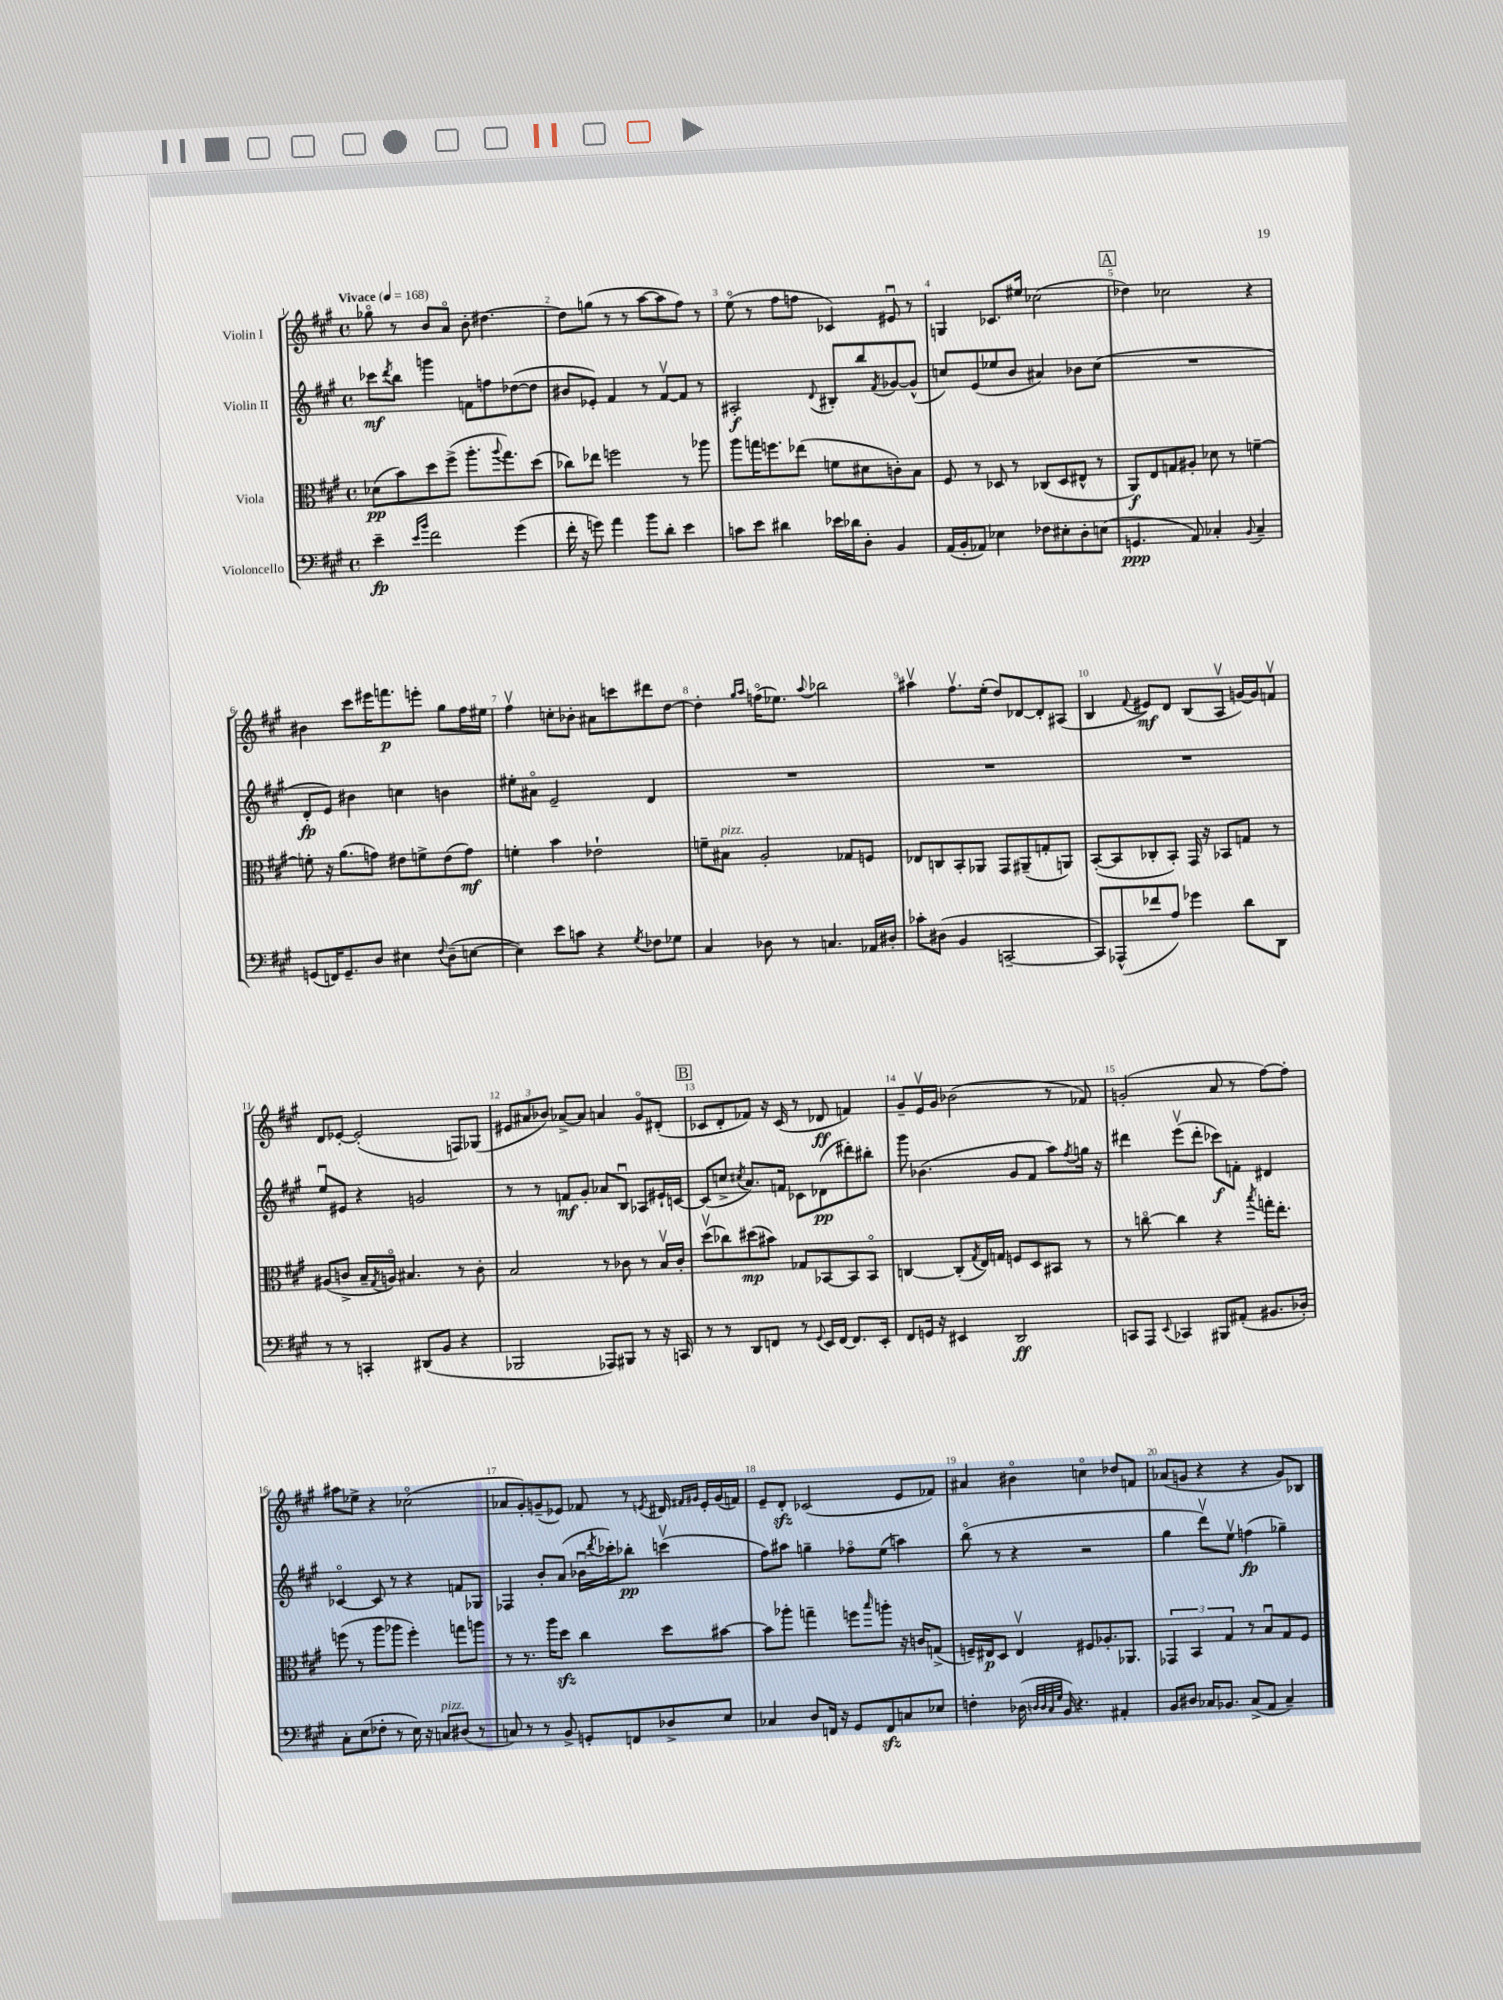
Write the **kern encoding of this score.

**kern	**kern	**kern	**kern
*staff4	*staff3	*staff2	*staff1
*clefF4	*clefC3	*clefG2	*clefG2
*k[f#c#g#]	*k[f#c#g#]	*k[f#c#g#]	*k[f#c#g#]
*M4/4	*M4/4	*M4/4	*M4/4
*met(c)	*met(c)	*met(c)	*met(c)
*MM168	*MM168	*MM168	*MM168
4e~	(8d-	8ccc-	8gg-o
.	.	8qddd	.
.	8b)	8bb	8r
16qqe	.	.	.
16qqb	.	.	.
2f#	8dd	4ggg	8b
.	(8ff#^	.	8ao
.	8.aa'	8f	8b'
.	.	8ff	[4.dd#
.	8qqaa	.	.
.	8.gg#)	.	.
(4g#	.	([8dd-	.
.	(8dd	8dd-]	.
=	=	=	=
16f#'	8cc-)	8b#	8dd#]
16r	.	.	.
8g)	8ee-	8e-')	(8gg
4a	2ff	4f#	8r
.	.	.	8r
8b	.	8r	[8aa
8d'	.	[8f#v	8aa]
4e	8r	8f#]	8ff#)
.	8aa-	8r	8r
=	=	=	=
8c	8aa	2A#'	(8eeo
8e	16gg	.	8r
.	8.ff	.	.
4d#	.	.	8ff#
.	(8ee-	.	8ff
.	.	8qqd	.
16e-	8f	8B#'	4c-)
16d-	.	.	.
8D'	8d#	8bb	.
.	.	8qf#	.
4BB	8c')	[8g-	8e#u
.	8B	(8g-^^]	8r
=	=	=	=
(16AA	8F#	8cc)	4G
16BB'	.	.	.
8AA-)	8r	(8e	.
4E-	8D-	8ee-	8.c-
.	8r	8b	.
.	.	.	16ee#
8F-	(8C-	4a#)	(2cc-
8E#'	8D-	.	.
8D'	8E#^^	8b-	.
(8E	8r	(8cc	.
=	=	=	=
4.GG	8AA)	1r	4dd-)
.	8E	.	.
.	8G	.	2cc-
8AA)	8A#'	.	.
4C-'	8d-	.	.
.	8r	.	.
8qqBB	.	.	.
4C-~	[4f~	.	4r
=	=	=	=
(8GG	8f']	8d'	4b#
16FF)	16r	8e)	.
8.GG~	(8.a	.	.
.	.	4b#	8ccc#
8D	8g)	.	16eee#
.	.	.	8.fff
4E#	8e#	4cc	.
.	8f^	.	8eee'
8qqF#	.	.	.
(8D~	(8e#	4b	8gg#
[8E	8g)	.	16ff#
.	.	.	16ee#
=	=	=	=
4E])	4f'	8ee#'	4ff#v
.	.	8a#o	.
8e	4b	2e~	8cc'
8c	.	.	8b-'
4r	2e-`	.	8a#
.	.	.	8ccc
8qG#	.	.	.
8F-	.	4d	8ddd#
8G-	.	.	[8dd
=	=	=	=
4C#	8f~	1r	4dd']
.	8B#	.	.
.	.	.	16qqgg#
.	.	.	16qqaa
8D-	2A'	.	(16ffo
.	.	.	8.ee-)
8r	.	.	.
.	.	.	8qqaa
4.C	.	.	2bb-
.	8G-	.	.
16AA-	8F	.	.
16D#'	.	.	.
=	=	=	=
8c-'	8E-	1r	4aa#v
(8D#	8C	.	.
4BB	8BB'	.	8.ff#v
.	8AA-	.	.
.	.	.	(16ee'
[2CC~	8GG#	.	8dd)
.	(8AA#~	.	[8d-
.	8G'	.	8d-']
.	8AA)	.	(8A#
=	=	=	=
8CC])	([8BB'	1r	4B
(8AAA-^^	8BB]	.	.
.	.	.	8qqf#
8f-	8C-'	.	8e#)
8A)	8BB')	.	8d
4g-	16GG#	.	(8B
.	16r	.	.
.	8BB-	.	8Av
8d	8G	.	[16g)
.	.	.	16g]
8DD	8r	.	8fv
=	=	=	=
8r	(8A#	8eeu	8d
8r	8c^	8e#	[8e-'
4CC'	16B~	4r	(2e-']
.	8qG#	.	.
.	16Ao)	.	.
.	4.B#	.	.
(8DD#	.	2g	.
8BB	.	.	.
4r	8r	.	8F)
.	8c'	.	(8G-
=	=	=	=
2BBB-	2B	8r	12e#
.	.	.	12a#
.	.	8r	.
.	.	.	12b-)
.	.	8f	[8a-^
.	.	8g#'	8a-]
8AAA-)	8r	8a-	4a
8BBB#	8c-	8Bu	.
8r	8r	8A-	8g#o
16r	16Bv	16e#`	(8d#'
16CC	16c-'	[16c	.
=	=	=	=
8r	(8ddv	(8c]	8c-
8r	8cc-)	8cc^	8d'
.	.	8qcc#	.
8DD	(8dd#	8.a)	8f-)
8FF	8b#)	.	16r
.	.	16f	(16c-
8r	8G-	8c-	8r
8qqGG#	.	.	.
16EE	[8BB-	(8d-	8d-
[16FF	.	.	.
8.FF]	8BB-]	8ddd#')	4f)
.	8BB-o	8bb#'	.
16EE'	.	.	.
=	=	=	=
8FF#	[4C	8ggg#	8g#~
16GG	.	(4.b-	16ev
16r	.	.	16g#
4EE#	(8C']	.	(2b-
.	8qG#	.	.
.	16E)	.	.
.	16G	.	.
2DD	8F	8g#	.
.	8D	8f#	.
.	8BB#	8aa)	8r
.	.	8qff#	.
.	8r	16gg	8f-)
.	.	16r	.
=	=	=	=
8CC	8r	4ddd#	(2g'
8AAA	[8cco	.	.
8qqEE	.	.	.
4CC-	4cc]	(8eeev	.
.	.	8ddd#'	.
8BBB#	4r	8ccc-)	8a
(8AA#'	.	8f'	8r
.	8qbb	.	.
8.BB#	16gg'	4d#	[8ff#)
.	8.ee'	.	.
.	.	.	8ff#']
16D-')	.	.	.
=	=	=	=
8C#'	(8ff	[4c-o	8aa#
(8E	8r	.	8ee-^
8F-'	8aa	8c-]	4r
8r	8aa-	8r	.
16E)	4ff')	4r	(2cc-o
16r	.	.	.
8C	.	.	.
(8D#	8gg	8f	.
8r	8aa	8G-	.
=	=	=	=
8C)	8r	4F-	8a-
8r	8.r	.	8g#')
8r	.	8b'	(8g~
.	16aa	.	.
8BB^	8dd	(8a	8e-)
8GG'	4cc#	16b-u	8f-
.	.	8qddd	.
.	.	16ccc-')	.
8FF	.	8bb-'	8r
.	.	.	8qe
8D-^	8dd	(4cccv	16d#
.	.	.	16qqf#
.	.	.	16qqg#
.	.	.	16e'
8E	[8b#	.	(16g#
.	.	.	16f)
=	=	=	=
4C-	8b#]	8ff#)	8e~
.	8aa-'	8aa#	8d'
8D	4gg~	4gg~	(2c-
16FF	.	.	.
16r	.	.	.
8GG#	8ff	8ff-o	.
.	16qqbb	.	.
8FF	8aa'	(8ee	.
8C	16r	4aa)	8e
.	16c	.	.
8E-	(8G^	.	8f-)
=	=	=	=
4F'	16F~)	(8bbo	4a#
.	16E#	.	.
.	8D	8r	.
(16D-	4E#v	4r	4b#o
32qqD	.	.	.
32qqD	.	.	.
32qqC#	.	.	.
32qqG#	.	.	.
16BB)	.	.	.
4.r	.	.	.
.	8F#	2r	4cco
.	8.A-'	.	.
4AA#'	.	.	8dd-
.	8.AA-	.	.
.	.	.	8f
=	=	=	=
8BB	6GG-	4gg#	(8a-
8D#	.	.	8g
.	6BB	.	.
16C-	.	8dddv)	4r
8.BB-	.	.	.
.	6G#	.	.
.	.	8eev	.
(8C-^	8r	(4ff	4r
8AA	8Bu	.	.
4C-~)	8G#	4gg-~)	8g)
.	8F#	.	8B-
==	==	==	==
*-	*-	*-	*-
